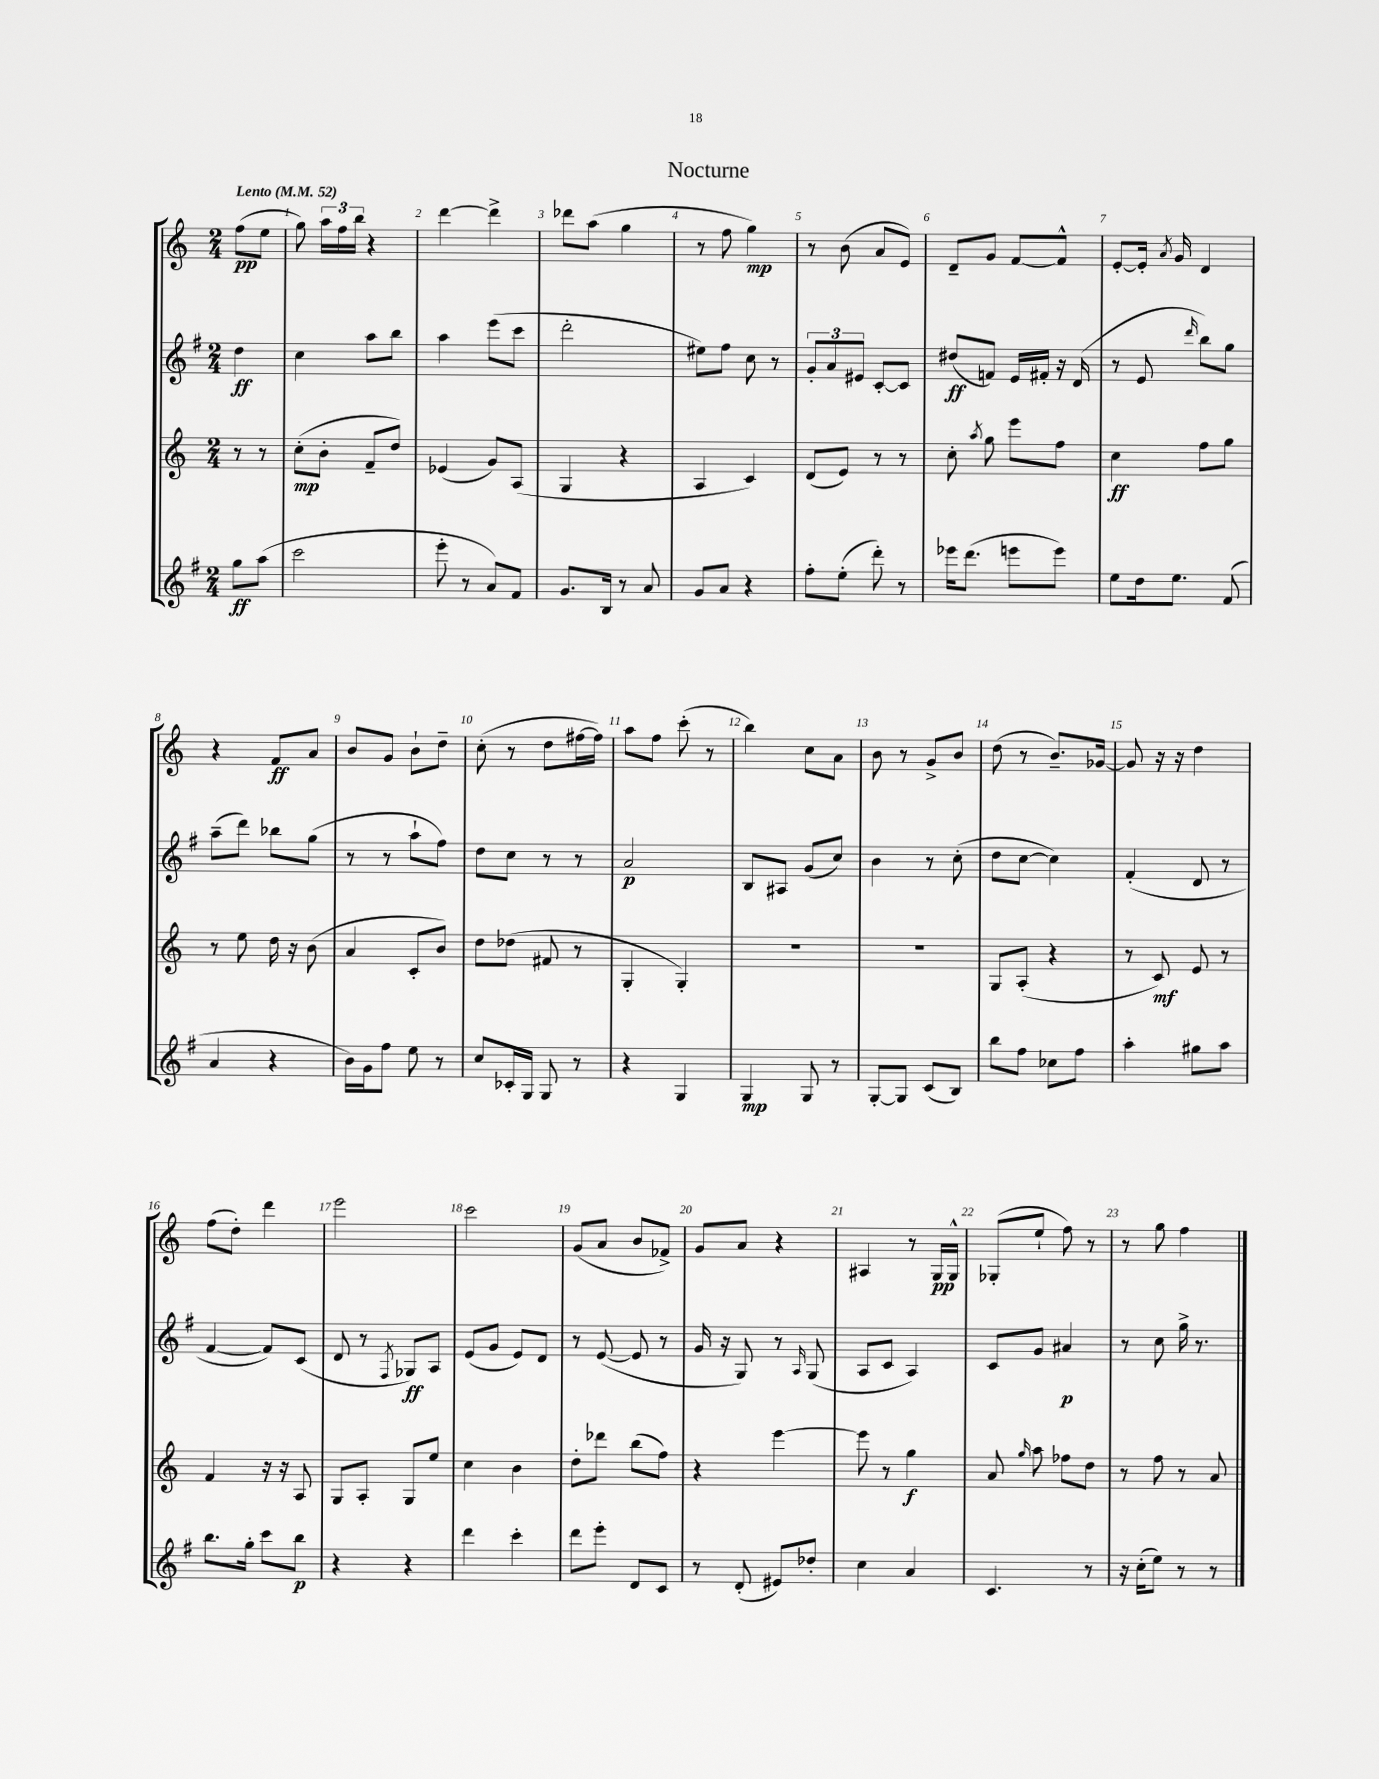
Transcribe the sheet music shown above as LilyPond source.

\header { title = "Nocturne" }
<<
\new StaffGroup <<
\new Staff = "s0" {
    \clef treble \key c \major \numericTimeSignature \time 2/4 \partial 4 \tempo "Lento" 4 = 52
    \autoBeamOff f''8[\pp( e''8] |
    g''8) \tuplet 3/2 { a''16[ f''16 b''16] } r4 |
    d'''4~ d'''4-> |
    des'''8[ a''8]( g''4 |
    r8 f''8 g''4\mp) |
    r8 b'8( a'8[ e'8]) |
    d'8[-- g'8] f'8[~ f'8]-^ |
    e'8[~-. e'16]-. \acciaccatura { a'8 } g'16 d'4 |
    r4 f'8[\ff a'8] |
    b'8[ g'8] b'8[-! d''8]-- |
    c''8-.( r8 d''8[ fis''16~ fis''16]) |
    a''8[ f''8] c'''8-.( r8 |
    b''4) c''8[ a'8] |
    b'8 r8 g'8[-> b'8] |
    d''8( r8 b'8.[--) ges'16]~ |
    ges'8 r16 r16 d''4 |
    f''8[( d''8]-.) d'''4 |
    e'''2 |
    c'''2 |
    g'8[( a'8] b'8[ fes'8]->) |
    g'8[ a'8] r4 |
    ais4 r8 g16[\pp g16]-^ |
    ges8[-.( e''8]-! f''8) r8 |
    r8 g''8 f''4 \bar "|." |
}
\new Staff = "s1" {
    \clef treble \key g \major \numericTimeSignature \time 2/4 \partial 4
    \autoBeamOff d''4\ff |
    c''4 a''8[ b''8] |
    a''4 e'''8[( c'''8] |
    d'''2-. |
    eis''8[) fis''8] c''8 r8 |
    \tuplet 3/2 { g'8[-. a'8 eis'8] } c'8[~-. c'8] |
    dis''8[\ff( f'8]) e'16[ fis'16]-. r16 d'16( |
    r8 e'8 \grace { d'''16 } b''8[) g''8] |
    a''8[--( d'''8]) bes''8[ g''8]( |
    r8 r8 a''8[-! fis''8]) |
    d''8[ c''8] r8 r8 |
    a'2\p |
    b8[ ais8] g'8[( c''8]) |
    b'4 r8 c''8-.( |
    d''8[ c''8]~ c''4) |
    fis'4-.( d'8 r8 |
    fis'4~ fis'8[) c'8]( |
    d'8 r8 \acciaccatura { fis8 } ges8[\ff) a8] |
    e'8[( g'8] e'8[) d'8] |
    r8 e'8~( e'8 r8 |
    g'16 r16 g8) r8 \grace { a16 } g8( |
    a8[ c'8] a4) |
    c'8[ g'8] ais'4\p |
    r8 c''8 g''16-> r8. \bar "|." |
}
\new Staff = "s2" {
    \clef treble \key c \major \numericTimeSignature \time 2/4 \partial 4
    \autoBeamOff r8 r8 |
    c''8[-.\mp( b'8]-. f'8[-- d''8]) |
    ees'4( g'8[) a8]( |
    g4 r4 |
    a4 c'4) |
    d'8[( e'8]) r8 r8 |
    c''8-. \acciaccatura { a''8 } g''8 e'''8[ f''8] |
    c''4\ff f''8[ g''8] |
    r8 e''8 d''16 r16 b'8( |
    a'4 c'8[-. b'8]) |
    d''8[ des''8]( fis'8 r8 |
    g4-. g4-.) |
    R2 |
    R2 |
    g8[ a8]-.( r4 |
    r8 c'8\mf) e'8 r8 |
    f'4 r16 r16 a8 |
    g8[ a8]-. g8[ e''8] |
    c''4 b'4 |
    d''8[-. des'''8] b''8[( f''8]) |
    r4 e'''4~ |
    e'''8 r8 g''4\f |
    a'8 \grace { g''16 } a''8 fes''8[ d''8] |
    r8 f''8 r8 a'8 \bar "|." |
}
\new Staff = "s3" {
    \clef treble \key g \major \numericTimeSignature \time 2/4 \partial 4
    \autoBeamOff g''8[\ff a''8]( |
    c'''2 |
    e'''8-. r8 a'8[) fis'8] |
    g'8.[ b16] r8 a'8 |
    g'8[ a'8] r4 |
    fis''8[-. e''8]-.( d'''8-.) r8 |
    ees'''16[ d'''8.]( e'''8[ e'''8]) |
    e''8[ d''16 e''8.] fis'8( |
    a'4 r4 |
    b'16[) g'16 fis''8] e''8 r8 |
    c''8[ ces'16-. g16] g8 r8 |
    r4 g4 |
    g4\mp g8 r8 |
    g8[~-. g8] c'8[( b8]) |
    b''8[ fis''8] ces''8[ fis''8] |
    a''4-. gis''8[ a''8] |
    b''8.[ g''16]-. c'''8[ b''8]\p |
    r4 r4 |
    d'''4 c'''4-. |
    d'''8[ e'''8]-. d'8[ c'8] |
    r8 d'8-.( eis'8[) des''8]-. |
    c''4 a'4 |
    c'4. r8 |
    r16 c''16[-.( e''8]) r8 r8 \bar "|." |
}
>>
>>
\layout { \context { \Score \override BarNumber.break-visibility = ##(#f #t #t) barNumberVisibility = #all-bar-numbers-visible } }
